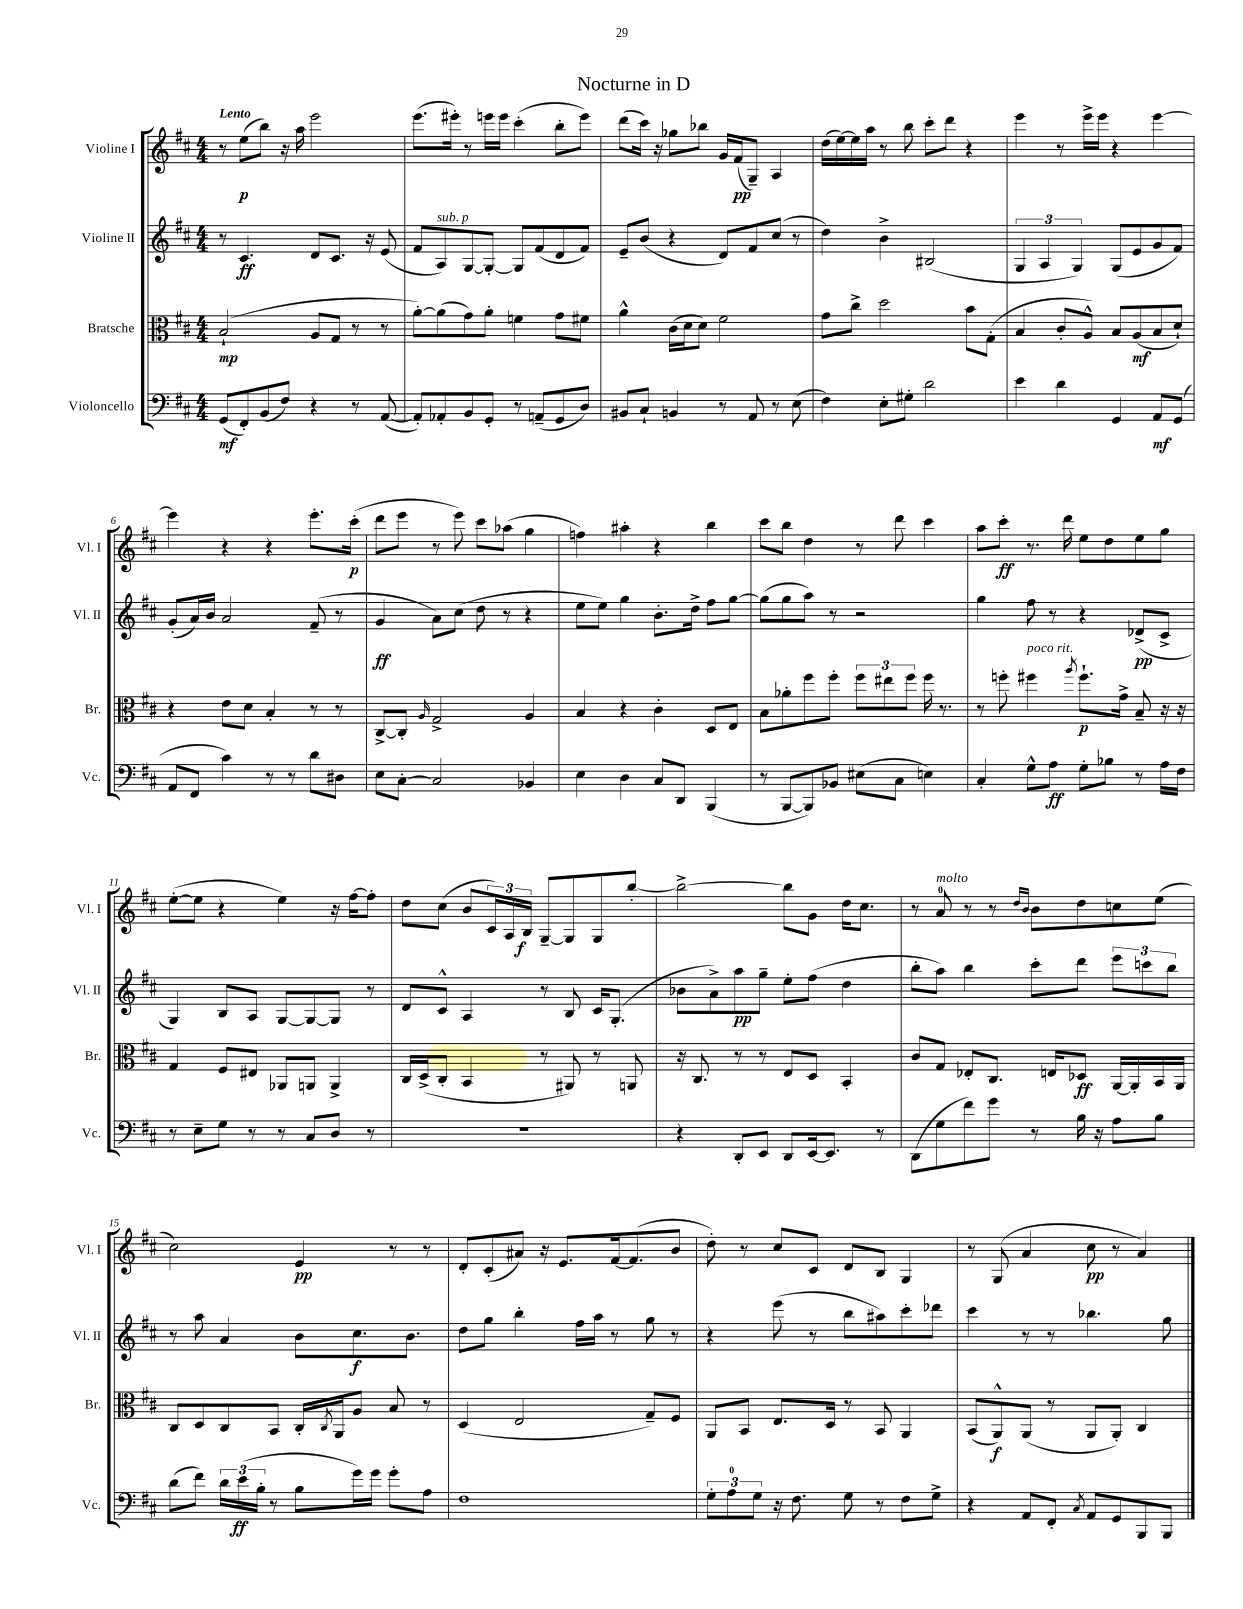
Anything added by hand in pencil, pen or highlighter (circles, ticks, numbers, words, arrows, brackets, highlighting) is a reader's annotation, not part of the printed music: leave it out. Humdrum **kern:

**kern	**kern	**kern	**kern
*staff4	*staff3	*staff2	*staff1
*clefF4	*clefC3	*clefG2	*clefG2
*k[f#c#]	*k[f#c#]	*k[f#c#]	*k[f#c#]
*M4/4	*M4/4	*M4/4	*M4/4
(8GG/L	(2B`/	8r	8r
8FF#'/)	.	4.c#/	(8ee\L
(8BB/	.	.	8bb\J)
8F#/J)	.	.	16r
.	.	.	16aa\
4r	8A/L	8d/L	2eee\
.	8G/J	8.c#/J	.
8r	8r	.	.
.	.	16r	.
([8AA/	8r	(8e/	.
=	=	=	=
8AA'/]L)	[8a'\L)	8f#/L	(8.eee\L
8AA-'/	(8a\]	8A/)	.
.	.	.	16eee#'\Jk)
8BB/	8g\)	[8G/	8r
8GG'/J	8a'\J	8G'/_J	16eee\LL
.	.	.	16eee\JJ
8r	4f\	8G/]L	(4ccc#'\
(8AA~/L	.	(8f#/	.
8GG/	8g\L	8d/	8bb'\L
8D/J)	8f#\J	8f#/J)	8eee\J)
=	=	=	=
8BB#/L	4a^^\	8e~/L	(8ddd\L
8C#`/J	.	(8b/J	16ccc#\Jk)
.	.	.	16r
4BB/	(16c#\LL	4r	8gg-\L
.	16d\J	.	.
.	8d\J)	.	8bb-\J
8r	2f#\	8d/L)	16g/LL
.	.	.	(16f#/J
8AA/	.	8f#/	8G~/J)
8r	.	(8cc#/J	4A/
(8E\	.	8r	.
=	=	=	=
4F#\)	8g\L	4dd\)	(16dd\LL
.	.	.	[16ee\)
.	8cc#^\J	.	16ee\]
.	.	.	16aa\JJ
8E'\L	2dd\	4b^\	8r
8G#'\J	.	.	8bb\
2d\	.	(2B#/	8ccc#'\L
.	.	.	8ddd\J
.	8b\L	.	4r
.	(8G'\J	.	.
=	=	=	=
4e\	4B/	6G/	4eee\
.	.	6A/	.
4d\	8c#'/L	.	8r
.	.	6G/)	.
.	8A^^/J)	.	16eee^\LL
.	.	.	16eee\JJ
4GG/	8B/L	(8G/L	4r
.	(8A/	8e/	.
8AA/L	8B/	8g/	[4eee\
(8GG/J	8d`/J)	8f#/J)	.
=	=	=	=
8AA/L	4r	(8g'/L	4eee\]
8FF#/J	.	16a/L)	.
.	.	16b/JJ	.
4c#\)	8e\L	2a/	4r
.	8d\J	.	.
8r	4B'/	.	4r
8r	.	.	.
8d\L	8r	(8f#~/	8.eee'\L
8D#\J	8r	8r	.
.	.	.	(16ccc#'\Jk
=	=	=	=
8E\L	[8C#^/L	4g/	8ddd\L
[8C#'\J	8C#'/]J	.	8eee\J
.	16qqA/	.	.
2C#/]	2G^/	8a\L)	8r
.	.	(8cc#\J	8eee\)
.	.	8dd\	8ccc#\L
.	.	8r	(8aa-\J
4BB-/	4A/	4r	4gg\
=	=	=	=
4E\	4B/	8ee\L	4ff\)
.	.	8ee\J)	.
4D\	4r	4gg\	4aa#'\
8C#/L	4c#'\	8.b'\L	4r
8DD/J	.	.	.
.	.	16dd^\Jk	.
(4BBB/	8D/L	8ff#\L	4bb\
.	8E/J	[8gg\J	.
=	=	=	=
8r	8B\L	(8gg\]L	8ccc#\L
[8BBB/L	8a-'\	8gg\	8bb\J
8BBB/])	8ff#\	8aa\J)	4dd\
8BB-/J	8ff#'\J	8r	.
(8E#\L	12ff#\L	2r	8r
.	12ee#\	.	.
8C#\J	.	.	8ddd\
.	12ff#\J	.	.
4E\)	16ff#\	.	4ccc#\
.	8.r	.	.
=	=	=	=
4C#'/	8r	4gg\	8aa\L
.	8ff'\	.	8ccc#'\J
8G^^\L	4ff#\	8ff#\	8.r
8A\J	.	8r	.
.	.	.	16ddd\
.	8qaa/	.	.
8G'\L	8.ff#`\L	4r	8ee\L
8B-\J	.	.	8dd\
.	16g^\Jk	.	.
8r	8B~/	(8d-^/L	8ee\
16A\LL	16r	8c#^/J	8gg\J
16F#\JJ	16r	.	.
=	=	=	=
8r	4G/	4G/)	([8ee'\L
8E~\L	.	.	8ee\]J
8G\J	8F#/L	8B/L	4r
8r	8E#/J	8A/J	.
8r	8AA-/L	[8G/L	4ee\)
8C#/L	8AA/J	8G/_	.
8D/J	4AA^/	8G/]J	16r
.	.	.	[16ff#\LK
8r	.	8r	8ff#'\]J
=	=	=	=
1r	16C#/LL	8d/L	8dd\L
.	(16D^/J	.	.
.	8C#'/J	8c#^^/J	(8cc#\J
.	4BB/	4A/	8b/L
.	.	.	24c#/L)
.	.	.	24A/
.	.	.	24B/JJ
.	8r	8r	[8G~/L
.	8AA#/)	8B/	8G/]
.	8r	16c#/LK	8G/
.	.	(8.G'/J	.
.	8AA/	.	[8bb'/J
=	=	=	=
4r	16r	8b-\L	2bb^\_
.	8.C#/	.	.
.	.	8a^\)	.
8DD'/L	8r	8aa\	.
8EE/J	8r	8gg~\J	.
8DD/L	8E/L	8ee'\L	8bb\]L
[16EE/k	8D/J	(8ff#\J	8g\J
8.EE/]J	.	.	.
.	4BB'/	4dd\	16dd\LK
.	.	.	8.cc#\J
8r	.	.	.
=	=	=	=
(8DD\L	8c#/L	8bb'\L	8r
8G\	8G/J	8aa\J)	8a/
8f#\)	8E-'/L	4bb\	8r
8g\J	8.C#/J	.	8r
.	.	.	16qqdd/LL
.	.	.	16qqb/JJ
8r	.	8ccc#'\L	8b\L
.	16E/LK	.	.
16B\	8D-/J	8ddd\J	8dd\
16r	.	.	.
8A\L	[16AA/LL	12eee\L	8cc\
.	16AA'/]	.	.
.	.	12ccc\	.
8B\J	16BB/	.	(8ee\J
.	.	12bb\J	.
.	16AA/JJ	.	.
=	=	=	=
(8d\L	8C#/L	8r	2cc#\)
8f#\J)	8D/	8aa\	.
24d\LL	8C#/	4a/	.
(24e\	.	.	.
24B'\JJ	.	.	.
8r	8BB/J	.	.
8B\L	16C#'/LL	8b\L	4e/
.	8qC#/	.	.
.	16AA/J	.	.
16g\L)	8A/J	8.cc#\	.
16g\JJ	.	.	.
8g'\L	8B/	.	8r
.	.	8.b\J	.
8A\J	8r	.	8r
=	=	=	=
1F#	(4D/	8dd\L	8d'/L
.	.	8gg\J	(8c#'/
.	2E/	4bb'\	8a#/J)
.	.	.	16r
.	.	.	8.e/L
.	.	16ff#\LL	.
.	.	16aa\JJ	.
.	.	8r	[16f#/k
.	.	.	(8.f#/]
.	8G~/L)	8gg\	.
.	8F#/J	8r	8b/J
=	=	=	=
12G'\L	8AA/L	4r	8dd'\)
12A\	.	.	.
.	8BB/J	.	8r
12G\J	.	.	.
16r	8.E/L	(8eee\	8cc#/L
8.F#\	.	.	.
.	.	8r	8c#/J
.	16D/Jk	.	.
8G\	8r	8bb\L	8d/L
8r	8BB/	8aa#\)	8B/J
8F#\L	4AA/	8ccc#'\	4G/
8G^\J	.	8ddd-\J	.
=	=	=	=
4r	(8BB/L	4ccc#\	8r
.	8AA^^/)	.	(8G/
8AA/L	(8AA/J	8r	4a/
8FF#'/J	8r	8r	.
8qC#/	.	.	.
8AA/L	8AA/L	4.bb-\	8cc#\
8GG/	8AA'/J)	.	8r
8BBB/	4C#/	.	4a/)
8BBB/J	.	8gg\	.
==	==	==	==
*-	*-	*-	*-
